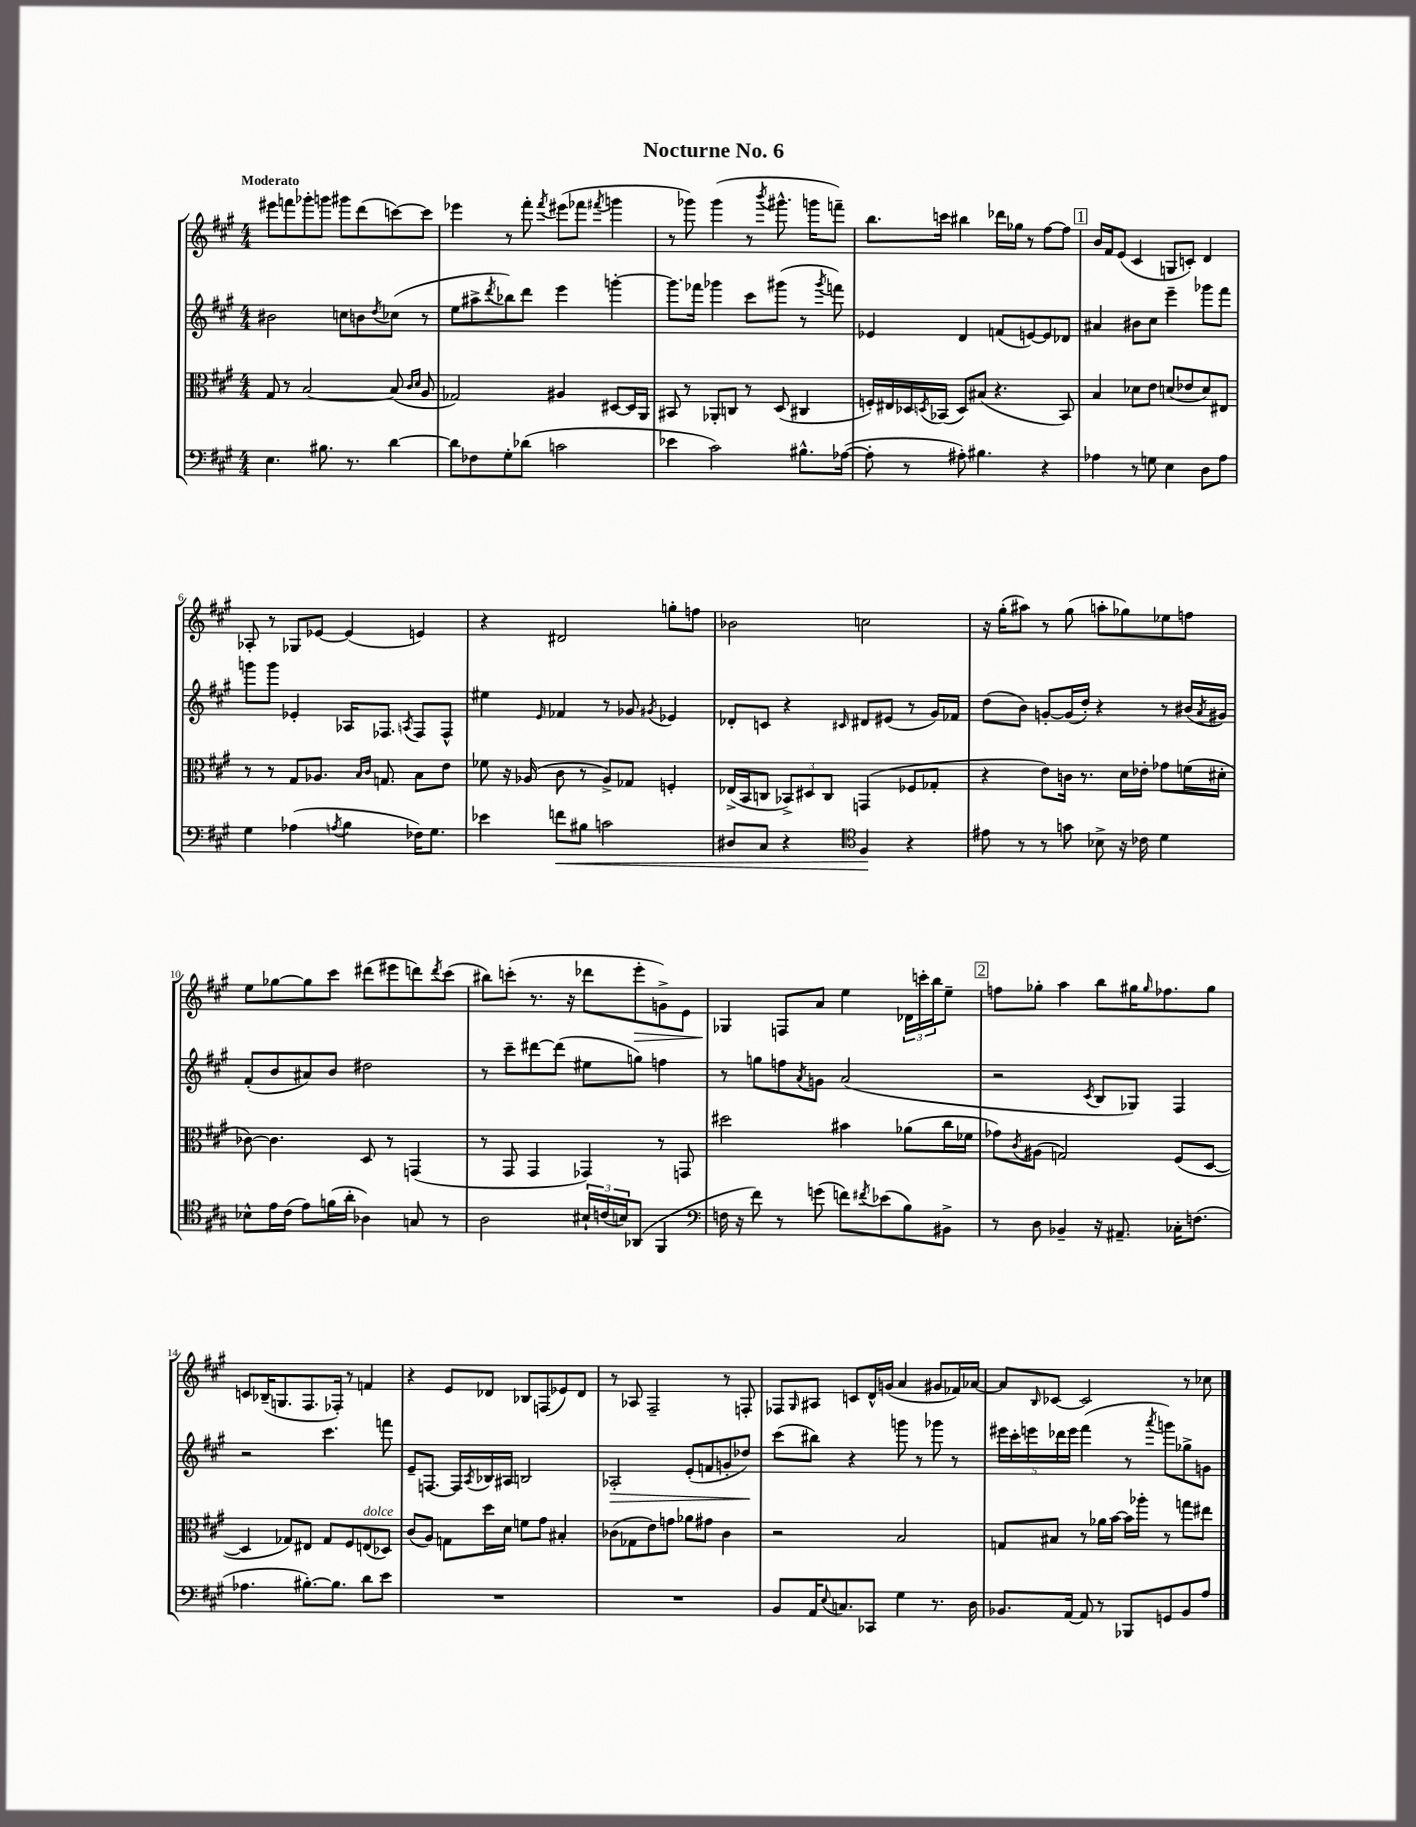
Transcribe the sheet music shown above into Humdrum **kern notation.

**kern	**kern	**kern	**kern
*staff4	*staff3	*staff2	*staff1
*clefF4	*clefC3	*clefG2	*clefG2
*k[f#c#g#]	*k[f#c#g#]	*k[f#c#g#]	*k[f#c#g#]
*M4/4	*M4/4	*M4/4	*M4/4
4.E\	8G#/	2b#\	8eee#\L
.	8r	.	8fff\
.	[2B/	.	8ggg-'\
8.B#\	.	.	8ggg\J
.	.	8cc\L	8ggg#\L
8.r	.	.	.
.	.	8b\	(8ddd\
.	.	8qdd/	.
[4d\	(8B/]	(8cc-\J	[8ccc\)
.	16qqc#/LL	.	.
.	16qqd/JJ	.	.
.	8A/	8r	8ccc\]J
=	=	=	=
8d\]L	2G-/)	8ee\L	4eee-\
8F-\	.	8aa#^\	.
.	.	8qddd/	.
8G#'\	.	8bb-\)	8r
(8d-\J	.	8ddd\J	8fff#'\
.	.	.	8qfff#/
2c\	4A#/	4eee\	(8eee#\L
.	.	.	8fff-\J
.	.	.	8qfff#/
.	[8D#/L	[4ggg'\	4ggg\
.	16D#/]L	.	.
.	16AA/JJ	.	.
=	=	=	=
4e-\	8BB#/	8.ggg\]L	8r
.	8r	.	8ggg-\)
.	.	16fff-\Jk	.
2c#\)	8AA-'/L	4ggg-\	(4ggg-\
.	8C/J	.	.
.	8r	8ccc#\L	8r
.	.	.	8qbbb/
.	(8D/	(8ggg#\J	8.ggg#^^\
8.B#^^\L	4C#/	8r	.
.	.	.	16ggg\LK
.	.	8qggg#/	.
.	.	8fff\)	8fff~\J)
([16A-\Jk	.	.	.
=	=	=	=
8A-'\]	16F'/LL)	4e-/	8.bb\L
.	16E#/	.	.
8r	16D-/	.	.
.	8qD/	.	.
.	(16BB-/JJ	.	16ccc\Jk
8A#'\)	8D/L)	4d/	4bb#\
4.B#\	(8B#/J	.	.
.	4.r	(8f/L	16ddd-\LL
.	.	.	16gg-\JJ
.	.	[8e/)	8r
4r	.	8e/]	[8ff#\L
.	8BB-/)	8d-/J	8ff#\]J
=	=	=	=
4A-\	4B/	4a#/	16b/LL
.	.	.	16f#/J
.	.	.	(8e/J
8r	8d-\L	8b#\L	4c#/
8G\	8e\J	8cc#\J	.
4E\	(8d/L	4eee~\	8G/L
.	8e-/	.	8c'/J)
8D\L	8d/)	8ggg-\L	4d/
8A-\J	8E#/J	8fff#\J	.
=	=	=	=
4G#\	8r	8ggg\L	8A-'/
.	8r	8ggg\J	8r
(4A-\	8G#/L	4e-'/	8G-/L
.	8.A-/J	.	[8e-/J
8qA/	.	.	.
4B\	.	16A-/LK	(4e-/]
.	16qqB/LL	.	.
.	16qqc#/JJ	.	.
.	8.G/	8.F-/J	.
.	.	8qA/	.
16F-\LK)	8B\L	8F-/L	4e/)
8.G#\J	.	.	.
.	8e\J	8F-^^/J	.
=	=	=	=
4e-\	8f-\	4ee#\	4r
.	16r	.	.
.	(16A-/	.	.
.	.	16qqe/	.
8f\L	8c#\	4f-/	2d#/
8B#\J	8r	.	.
2c\	8A-^/L)	8r	.
.	8G-/J	8g-/	.
.	.	8qg#/	.
.	4F'/	4e-/	8gg'\L
.	.	.	8ff\J
=	=	=	=
8D#/L	(16E-^/LL	8d-'/L	2b-\
.	16BB/J	.	.
8C#/J	8C/J	8c/J	.
4r	12BB-^/L)	4r	.
.	12D#/	.	.
.	12C/J	.	.
*clefC4	*	*	*
.	.	16qqc#/	.
4F#/	(4GG/	8d#/L	2cc\
.	.	(8e#/J	.
4r	8F-/L	8r	.
.	8G-'/J	16g#/LL)	.
.	.	16f-/JJ	.
=	=	=	=
8e#\	4r	(8dd\L	16r
.	.	.	(16gg#'\LK
8r	.	8b\J)	8aa#\J)
8r	8e\L)	[8g'/L	8r
8g\	16c\Jk	(16g/]L	(8gg#\
.	8.r	16dd'/JJ)	.
8B-^\	.	4r	8aa'\L
16r	16d\LL	.	8gg-\)
16c-\	16e-'\JJ	.	.
4d\	8g-\L	8r	8ee-\
.	(16f\L	(16b#/LL	8ff\J
.	.	8qa/	.
.	16d#'\JJ	16g#/JJ)	.
=	=	=	=
8B-^^\L	[8c-\)	(8f#'/L	8ee\L
16e\L	4.c-\]	8b/	[8gg-\
(16c#\JJ	.	.	.
8e\L)	.	8a#/)	8gg-\]
(16f\L	.	8b/J	8ccc#\J
16a'\JJ	.	.	.
4A-\)	8D/	2dd#\	(8ddd#\L
.	8r	.	8eee#\
8G/	(4GG/	.	8ddd\)
.	.	.	8qddd/
8r	.	.	(8ccc#\J
=	=	=	=
2A\	8r	8r	8bb#\L)
.	8GG#/	8ccc#~\L	(8ccc'\J
.	4GG#/	[8ddd#\	8.r
.	.	(8ddd#\]J	.
.	.	.	16r
24B#`/LL	4GG-/)	8ee#\L	8ddd-\L
(24c/	.	.	.
24B/J)	.	.	.
(8AA-/J	.	8gg\J)	8eee'\
4FF#/	8r	4ff\	8g^\)
.	8GG/	.	8e\J
=	=	=	=
*clefF4	*	*	*
16F\	2dd#\	8r	4G-/
16r	.	.	.
8f#\)	.	8gg\L	.
8r	.	8ff\	8F/L
.	.	8qa/	.
(8g\	.	8g\J	8a/J
8f\L)	4b#\	(2a/	4ee\
8qf#/	.	.	.
(8e-\	.	.	.
8B\)	(8a-\L	.	24d-\LL
.	.	.	24ccc'\
.	.	.	24bb\J
8BB#^\J	16cc#\L	.	8ee~\J
.	16f-\JJ	.	.
=	=	=	=
8r	8g-\L)	2r	8ff\L
.	8qc#/	.	.
8D\	(8A#\J	.	8gg-'\J
4BB-~/	2G/)	.	4aa\
.	.	8qc#/	.
16r	.	8B/L	8bb\L
8.AA#~/	.	.	.
.	.	8G-/J)	16gg#\K
.	.	.	16qqgg#/
.	.	.	8.ff-\
16C-'\LK	(8F#/L	4F#/	.
(8.F\J	.	.	.
.	[8D/J	.	8gg#\J
=	=	=	=
4.A-\	4D/]	2r	8c/L
.	.	.	(16B-~/K
.	.	.	8.G/
.	8G-/L)	.	.
[8.B#'\L)	8E#/J	.	8.F#/
.	8G-/L	4.ccc#\	.
8.B#\]J	.	.	16F-'/Jk)
.	8F#/	.	8r
8d\L	(8E/	.	4f/
8e\J	8D-/J)	8fff\	.
=	=	=	=
1r	(8c#/L	8e~/L	4r
.	8A/J)	[8.F/J	.
.	8G\L	.	8e/L
.	.	16F/]LL	.
.	.	8qA/	.
.	16dd\L	16B-/	8d-/J
.	16d\JJ	16A#/JJ	.
.	8f\L	2B/	8B-/L
.	8g#\J	.	(8F/
.	4B#'/	.	8e-/)
.	.	.	8d-/J
=	=	=	=
1r	(8c-\L	2A-'/	8r
.	8G-\	.	8A-/
.	8e\)	.	2F#~/
.	8g\J	.	.
.	8a-\L	(8e'/L	.
.	8g#\J	8f/	.
.	4c-\	8g'/	8r
.	.	8dd-/J)	8F'/
=	=	=	=
8BB/L	2r	(8ccc#\L	8F-/L
.	.	.	16qqG#/
16AA/K	.	8bb#\J)	8A#/J
8qqE/	.	.	.
8.C/	.	.	.
.	.	4r	8c/L
8CC-/J	.	.	16d^^/L
.	.	.	(16g/JJ
4G#\	2B/	8ggg\	4a/
.	.	8r	.
8.r	.	8ggg-\	8g#/L
.	.	8r	16f-/L)
16D\	.	.	[16a-/JJ
=	=	=	=
8.BB-/L	8G/L	20eee#\LL	8a-/]L
.	.	20ccc#'\	.
.	.	20eee\	.
.	.	.	16qqB/
.	8B#/J	.	[8c-/J
.	.	20ddd-\	.
[16AA/Jk	.	.	.
.	.	20eee\JJ	.
8AA/]	8r	(4fff#\	2c-/]
8r	16a-\LL	.	.
.	[16b\JJ	.	.
8BBB-/L	16b\]LL	8r	.
.	16aa-'\JJ	.	.
.	.	8qaaa/	.
8GG/	8r	8ggg\L)	.
8BB-/	8gg\L	8gg-^\	8r
8A/J	8ee#\J	8g\J	8cc-\
==	==	==	==
*-	*-	*-	*-
